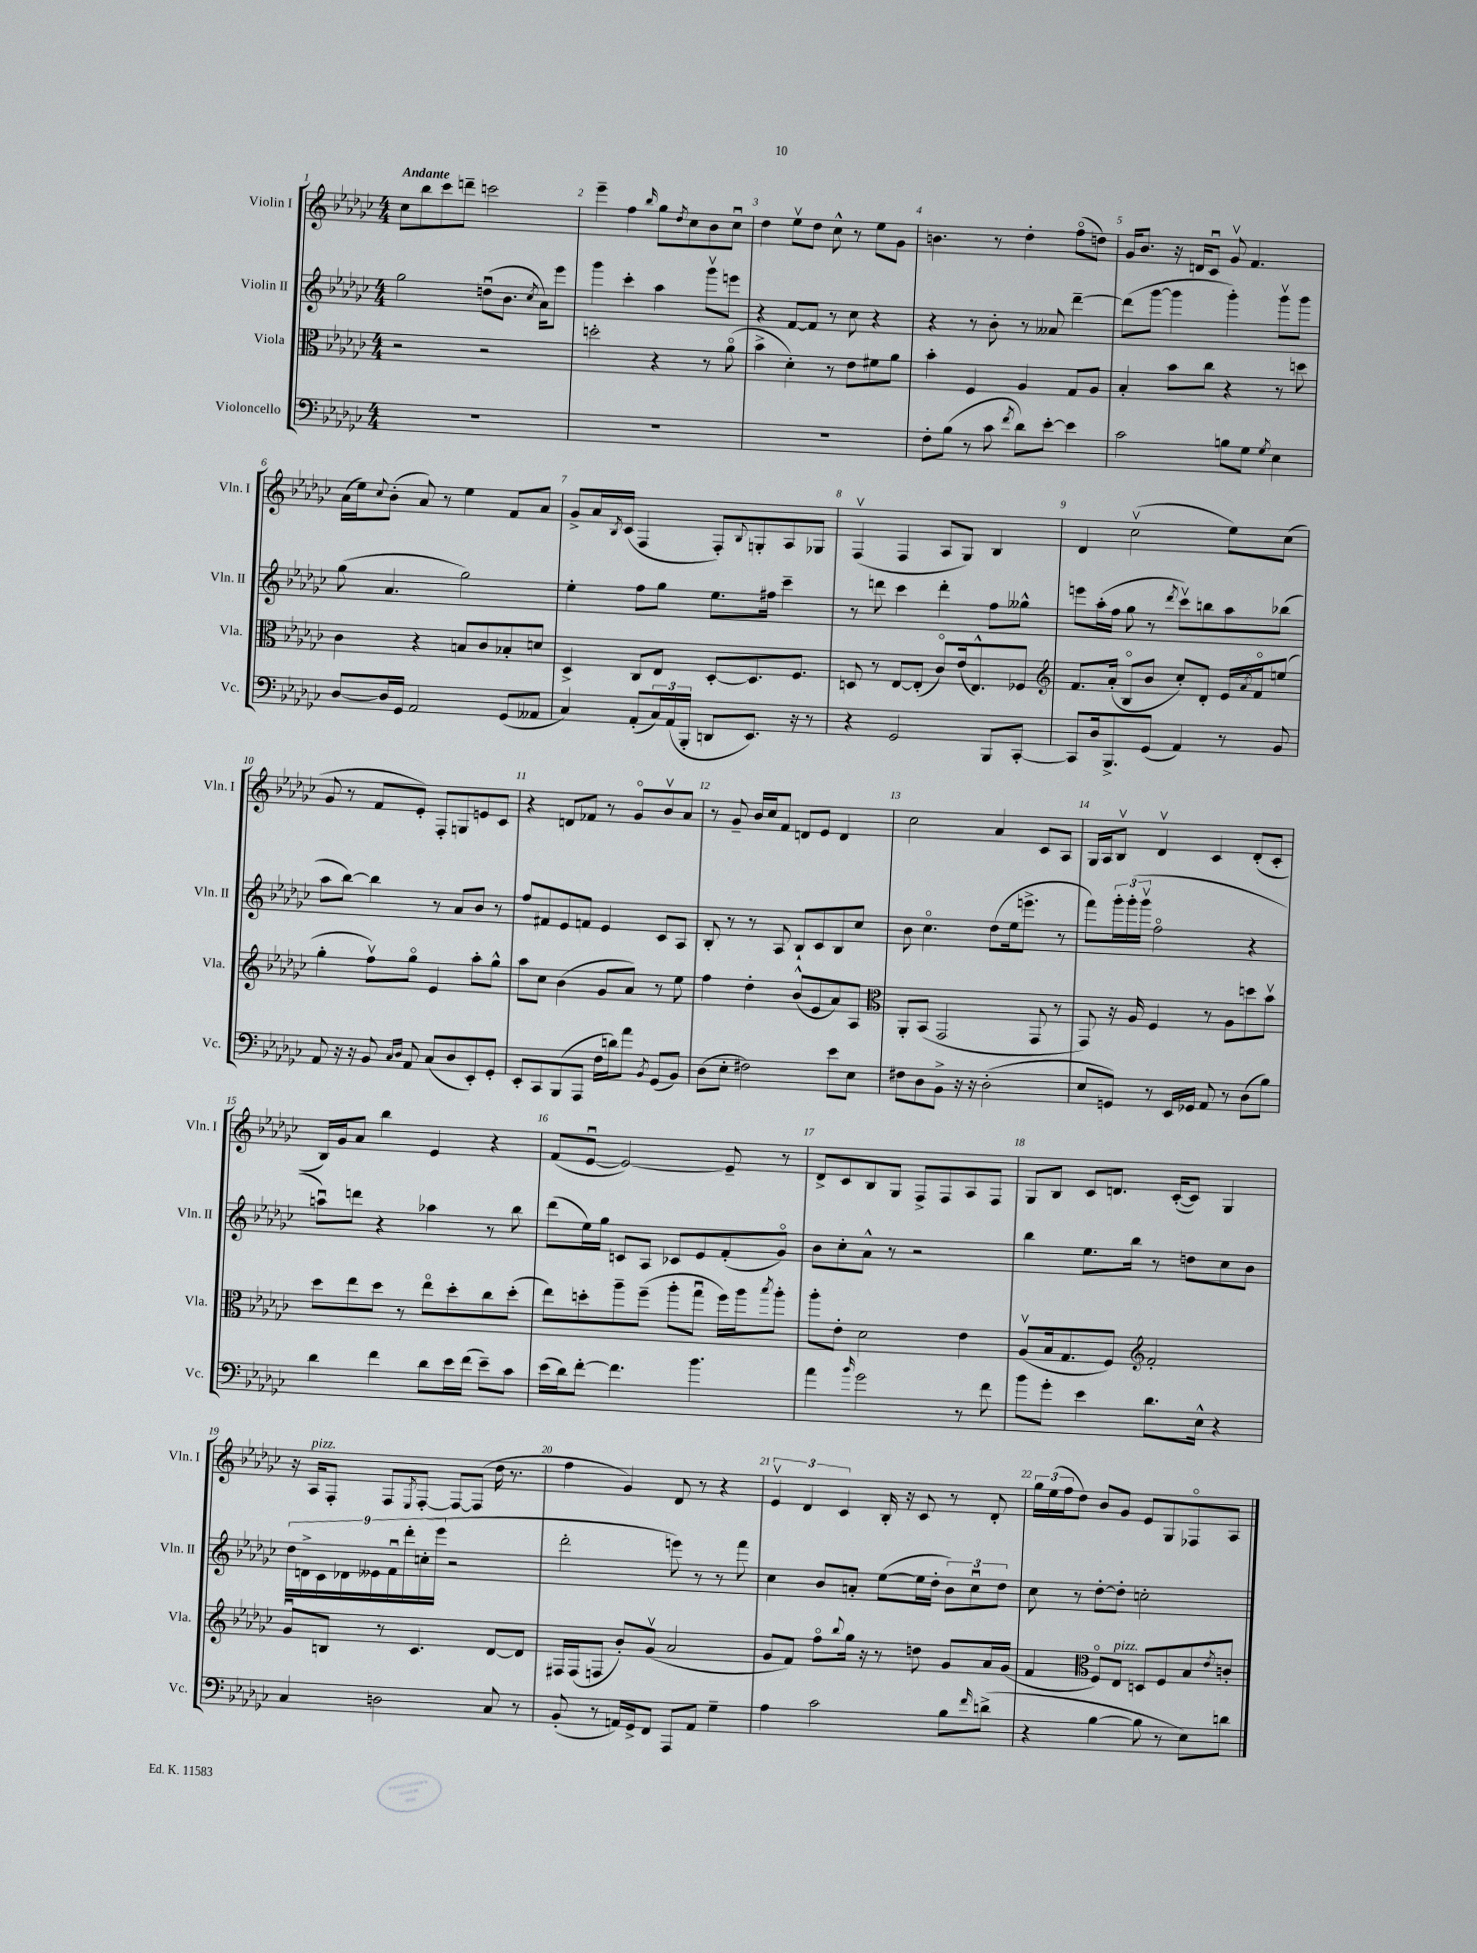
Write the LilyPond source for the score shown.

<<
\new StaffGroup <<
\new Staff = "s0" \with { instrumentName = "Violin I" shortInstrumentName = "Vln. I" } {
    \clef treble \key ges \major \numericTimeSignature \time 4/4 \tempo "Andante"
    ces''8 bes''8 ces'''8 d'''8-- c'''2 |
    ees'''4-- f''4 \grace { bes''16 } ges''8 \acciaccatura { des''8 } ces''8 bes'8 ces''8\downbow |
    des''4 ees''8\upbow des''8 ces''8-^ r8 ees''8 ges'8 |
    b'4. r8 des''4-. f''8\flageolet( d''8) |
    ges'16 bes'8. r16 d'16 ces'8\downbow ges'8\upbow f'4. |
    aes'16( ees''16) \appoggiatura { ces''8 } bes'8-.( aes'8) r8 ees''4 f'8 aes'8 |
    ges'8-> aes'16 \acciaccatura { bes8 } ces'16( f4 f8-.) \appoggiatura { bes8 } g8-. aes8 ges8 |
    f4\upbow( f4 aes8 ges8) bes4 |
    des'4 ces''2\upbow( ees''8) ces''8( |
    ges'8 r8 f'8 ees'8-.) f8-. g8 e'8 ces'8 |
    r4 d'8 fes'8 r8 ges'8\flageolet bes'8\upbow aes'8 |
    r8 ges'8-- bes'16 ces''16 f'8 d'8 ees'8 d'4 |
    ces''2 aes'4 ces'8 aes8 |
    ges16 aes16 bes8\upbow des'4\upbow ces'4 des'8-.( ces'8-. |
    bes16) ges'16 aes'8 bes''4 ees'4 r4 |
    f'8( ees'8~\downbow ees'2~) ees'8-- r8 |
    des'8-> ces'8 bes8 ges8 f8-> f8 aes8 f8 |
    ges8 bes8 ces'8 d'8. ces'16~-.( ces'8) ges4 |
    r16 aes16^\markup { \italic "pizz." } f8-. f8 \acciaccatura { ees8 } f8~-. f8~ f8( des''16 r8. |
    f''4 ges'4) des'8 r8 r4 |
    \tuplet 3/2 { ees'4\upbow des'4 ces'4 } bes16-. r16 ces'8 r8 des'8-. |
    \tuplet 3/2 { ges''16 ees''16( f''16 } des''8) bes'8 ges'8 ees'8 ges8 fes8\flageolet aes8 \bar "|." |
}
\new Staff = "s1" \with { instrumentName = "Violin II" shortInstrumentName = "Vln. II" } {
    \clef treble \key ges \major \numericTimeSignature \time 4/4
    ges''2 d''8\downbow( bes'8. \acciaccatura { ces''8 } aes'16) ees'''8 |
    ges'''4 ces'''4-. aes''4 ges'''8\upbow e'''8 |
    r4 f'8~ f'8 r8 ces''8 r4 |
    r4 r8 bes'8-. r8 aeses'8 des'''4~-- |
    des'''8( ges'''8~ ges'''4 ges'''4-.) ges'''8\upbow ges'''8 |
    ges''8( aes'4. ges''2) |
    ees''4-. f''8 ges''8 ees''8. fis''16 ces'''4-- |
    r8 d'''8 ces'''4 d'''4-. f''8 geses''8-^ |
    e'''8 aes''16-.( f''16 ges''8 r8 \acciaccatura { des'''8 } ces'''8\upbow) b''8 aes''8 bes''8( |
    aes''8 bes''8~) bes''4 r8 aes'8 bes'8 r8 |
    f''8 fis'8 ees'8 f'8 ees'4 ces'8 aes8 |
    bes8-. r8 r8 aes8 bes8-! ces'8 bes8 ces''8 |
    bes'8 ces''4.\flageolet des''8( ees''16 e'''8.-> r8 |
    f'''8) \tuplet 3/2 { ges'''16-. ges'''16-.( ges'''16\upbow } f''2\flageolet r4 |
    a''8\downbow) d'''8 r4 aes''4 r8 bes''8 |
    des'''8( ees''16) ges''16 c'8 aes8 ces'8 ees'8 f'8-.( ges'8\flageolet) |
    bes'8 ces''8-. aes'8-^ r8 r2 |
    bes''4 ees''8. bes''16 r8 d''8 ces''8 bes'8 |
    \tuplet 9/8 { des''16 d'16-> ces'16 des'16 eeses'16 f'16\downbow des'''16-. c''16-.( ees'''16 } r2 |
    des'''2-. e'''8) r8 r8 f'''8 |
    ces''4 bes'8 a'8-. ees''8~( ees''16 des''16-. \tuplet 3/2 { bes'8) ces''8\downbow des''8 } |
    ces''8 r8 des''8~-. des''8-. c''2-. \bar "|." |
}
\new Staff = "s2" \with { instrumentName = "Viola" shortInstrumentName = "Vla." } {
    \clef alto \key ges \major \numericTimeSignature \time 4/4
    r2 r2 |
    d''2-. r4 r8 aes'8\flageolet( |
    bes'4-> des'4-.) r8 ees'8 fis'8 aes'8 |
    bes'4-. f4 aes4 ges8 aes8 |
    bes4-. bes'8 ces''8 r4 r8 d''8 |
    ces'4 r4 b8 ces'8 bes8-. d'8 |
    des4-> ces8 ees8 des8~-. des8. f8. |
    d8 r8 ees8~ ees8-.( ces'8\flageolet) ees'16( ees8.-^) fes8 |
    \clef treble f'8. aes'16-.( bes8\flageolet bes'8 ces''8-.) des'8-. ees'16 \acciaccatura { aes'8 } f'16\flageolet e''8( |
    ges''4-. f''8\upbow) ges''8\flageolet ees'4 aes''8-. ges''8-^ |
    aes''8 ces''8 bes'4( ges'8 aes'8) r8 ees''8 |
    f''4 des''4-. bes'8-^( ees'8 aes'8) aes8 |
    \clef alto aes,8-. bes,8( ges,2 ges,8 r8 |
    ges,8) r16 aes16 f4 r8 aes8 d''8 bes'8\upbow |
    des''8 ees''8 des''8 r8 ees''8\flageolet des''8-. ces''8 des''8-.( |
    ees''8) d''8-. aes''8-- f''8--( aes''8-. ges''8\downbow f''16) aes''16 \acciaccatura { bes''8 } aes''8-. |
    aes''8-. ees'8-. des'2 ees'4 |
    aes8\upbow( bes16 ges8. f8) \clef treble f'2-. |
    ges'8\downbow b8 r8 ces'4. des'8~ des'8 |
    fis16 fis16( f8 bes'8-.) ges'8\upbow( aes'2 |
    ges'8 f'8) f''8\flageolet \appoggiatura { bes''8 } ges''16 r16 r8 d''8 ges'8 aes'16 ges'16( |
    f'4 \clef alto f8\flageolet) ees8^\markup { \italic "pizz." } d8 f8 bes8 \acciaccatura { ees'8 } c'8-. \bar "|." |
}
\new Staff = "s3" \with { instrumentName = "Violoncello" shortInstrumentName = "Vc." } {
    \clef bass \key ges \major \numericTimeSignature \time 4/4
    R1 |
    R1 |
    R1 |
    f8-. bes8( r8 ces'8 \acciaccatura { f'8 } des'8) ees'8~-. ees'4 |
    ces'2 b8 ges8 \acciaccatura { ges8 } ees4 |
    des8~ des16 ges,16 aes,2 ges,8( aeses,8 |
    ces4) aes,8-.( \tuplet 3/2 { ces16) aes,16( bes,,16-. } d,8 ees,8.) r16 r8 |
    r4 ges,2 bes,,8 ces,8~-. |
    ces,8 des16 bes,,8.-> ges,8( aes,4) r8 bes,8 |
    aes,8 r16 r16 bes,8 \grace { ces16 des16 } aes,8 ces8( des8 ees,8-.) ges,8-. |
    ees,8-. ces,8 bes,,8( aes,,8 f16 d'16) aes'8 \acciaccatura { bes,8 } ges,8( bes,8) |
    des8( ees8-. fis2) ees'8 ees8 |
    fis8 des8 bes,8-> r16 r16 des2-.( |
    ees8 g,8) r8 ees,16 ges,16 aes,8 r8 des8( bes8) |
    des'4 f'4 des'8 ees'16 f'16( ees'8--) ces'8 |
    ees'16( des'16) f'8~-. f'4. bes'4. |
    aes'4 \grace { bes'16 } ges'2 r8 f'8 |
    bes'8 ges'8-. ees'4 des'8. ees16-^ r4 |
    ces4 d2 ces8 r8 |
    bes,8-.( r8 a,16) ges,16-> f,8 aes,,8 a,8 ges4-- |
    aes4 ces'2 bes8 \grace { f'16 } d'8->( |
    r4 bes4~ bes8 r8 ees8) d'8 \bar "|." |
}
>>
>>
\layout { \context { \Score \override BarNumber.break-visibility = ##(#f #t #t) barNumberVisibility = #all-bar-numbers-visible } }
